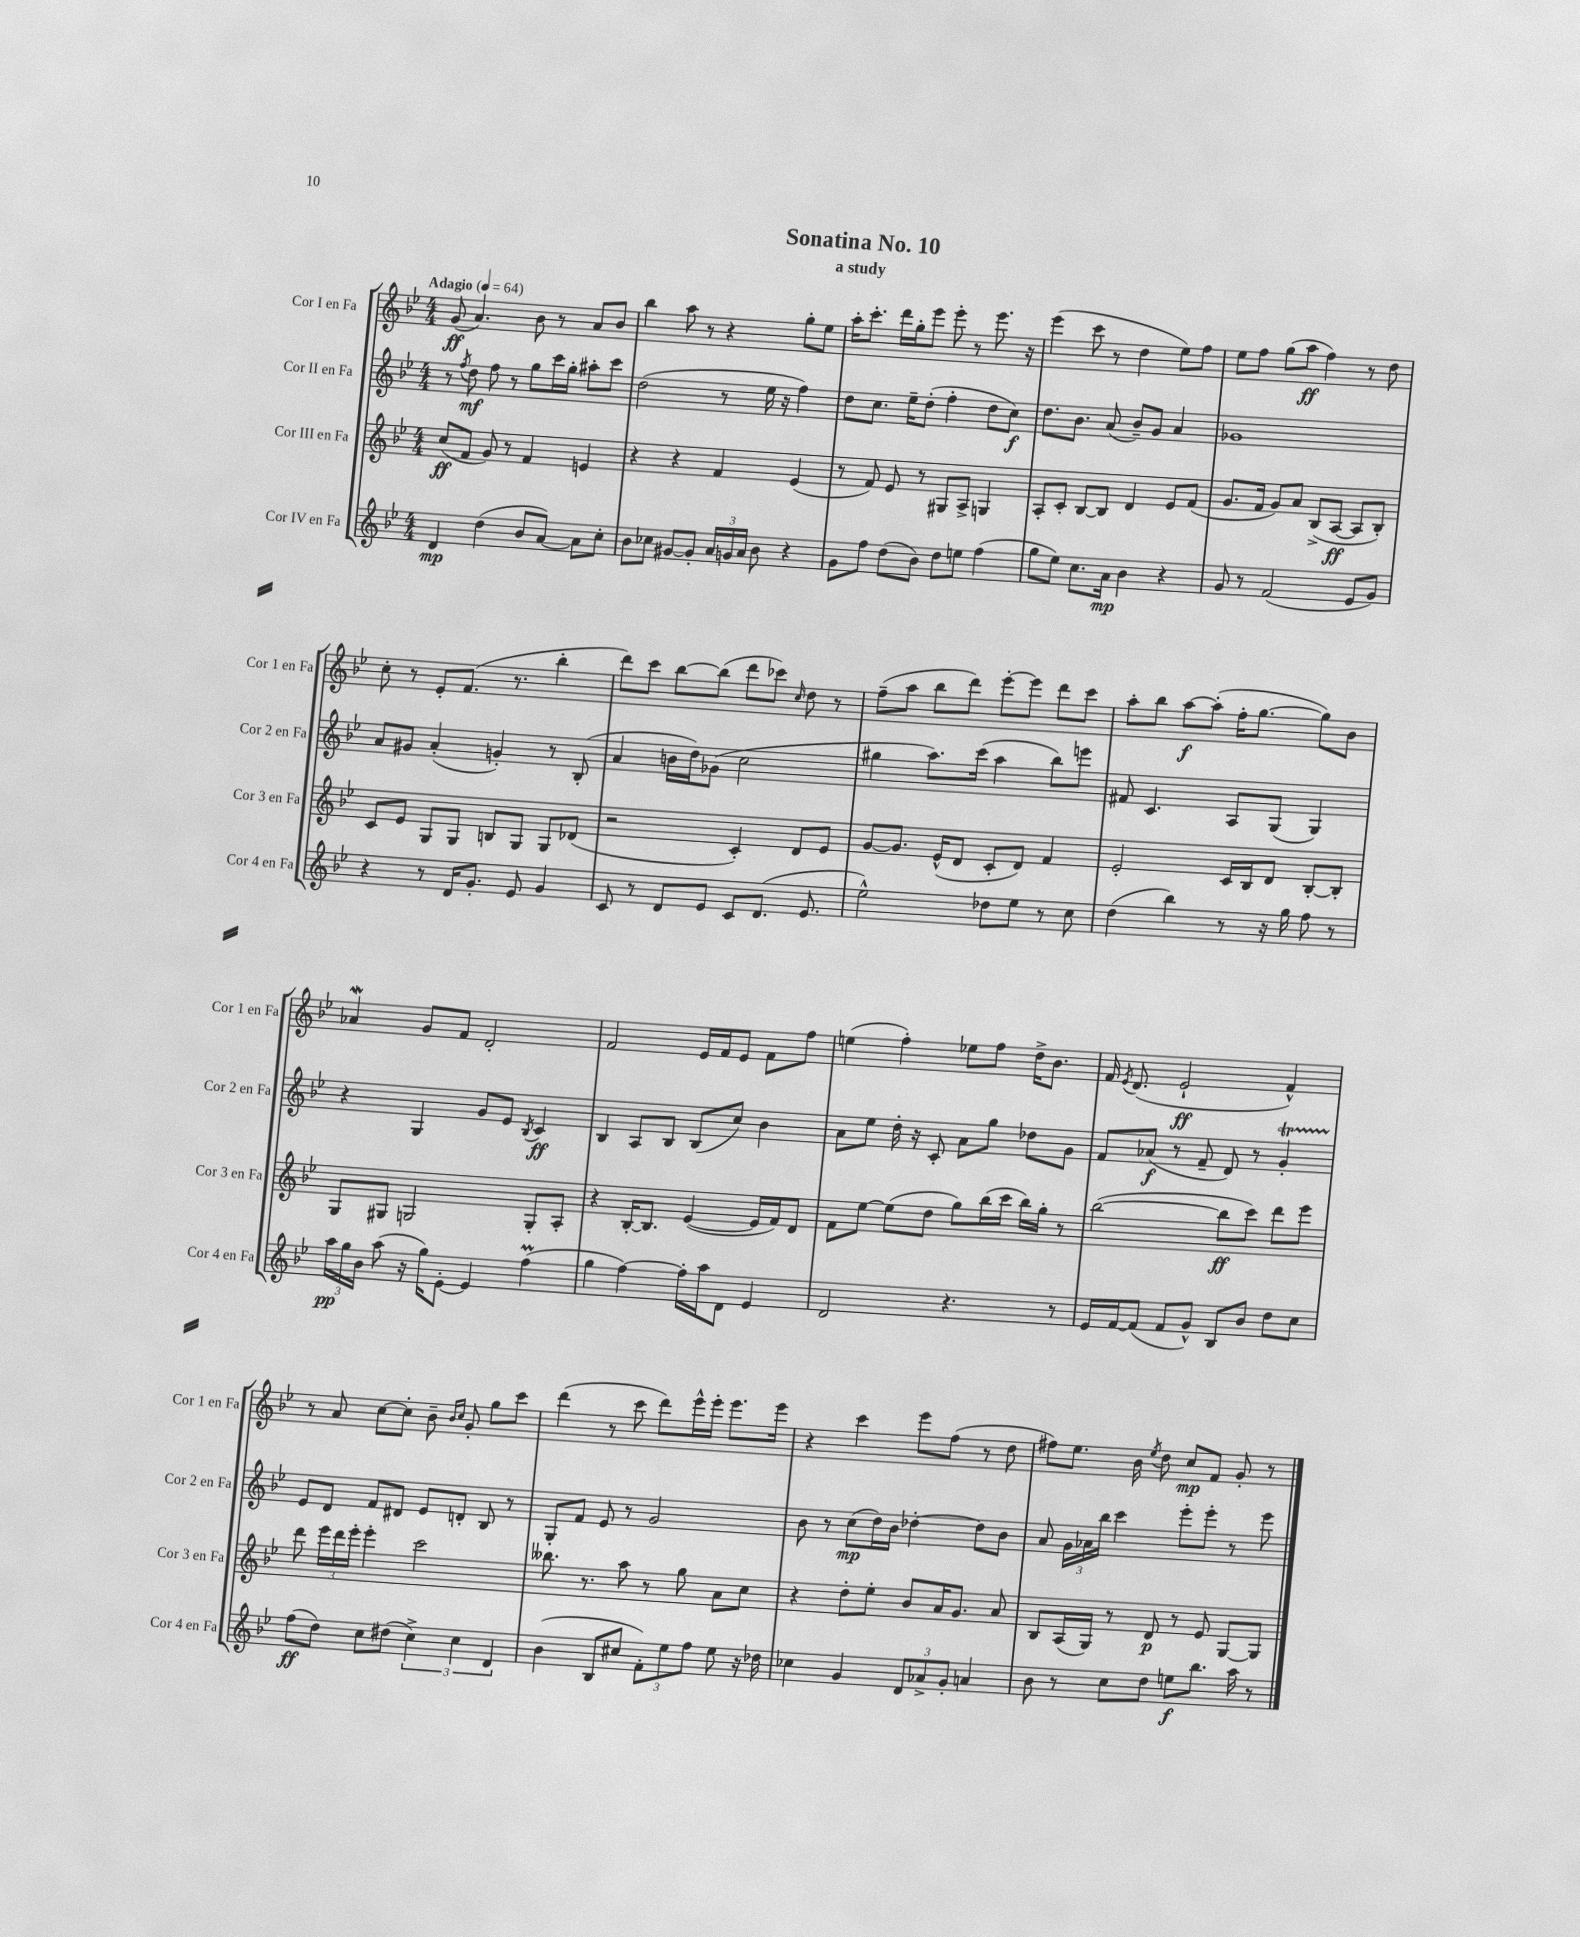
\header { title = "Sonatina No. 10" subtitle = "a study" }
<<
\new StaffGroup <<
\new Staff = "s0" \with { instrumentName = "Cor I en Fa" shortInstrumentName = "Cor 1 en Fa" } {
    \clef treble \key bes \major \numericTimeSignature \time 4/4 \tempo "Adagio" 4 = 64
    \autoBeamOff g'8\ff( a'4.) bes'8 r8 a'8[ bes'8] |
    bes''4 a''8 r8 r4 g''8[-. ees''8] |
    a''16[-. c'''8.]-. d'''16[ g''16-. ees'''8] ees'''8-. r8 ees'''8. r16 |
    ees'''4( c'''8 r8 d''4 ees''8[) f''8] |
    ees''8[ f''8] g''8[( a''8]\ff f''4) r8 d''8 |
    c''8-. r8 ees'8[-. f'8.]( r8. bes''4-. |
    d'''8[) c'''8] bes''8[~ bes''8]( d'''8[ ces'''8]) \grace { c''16 } d''8 r8 |
    f''8[--( a''8] bes''8[ d'''8]) ees'''8[~-. ees'''8] d'''8[ c'''8] |
    a''8[-. bes''8] a''8[~\f a''8]-.( f''16[-. g''8.]~ g''8[) bes'8] |
    aes'4\mordent g'8[ f'8] d'2-. |
    f'2 ees'16[ f'16 ees'8] f'8[ f''8] |
    e''4( f''4-.) ees''8[ f''8] d''16[-> bes'8.] |
    f'16 \acciaccatura { ees'8 } d'8.( ees'2-!\ff f'4-^) |
    r8 a'8 c''8[~ c''8]-. bes'8-- \grace { bes'16[ c''16] } g'8-. g''8[ c'''8] |
    d'''4( r8 c'''8 d'''8[) ees'''16-^ ees'''16]-. ees'''8.[ ees'''16] |
    r4 c'''4 ees'''8[ f''8]( r8 d''8 |
    fis''8[) ees''8.] bes'16 \acciaccatura { ees''8 } d''8 c''8[\mp f'8] g'8-. r8 \bar "|." |
}
\new Staff = "s1" \with { instrumentName = "Cor II en Fa" shortInstrumentName = "Cor 2 en Fa" } {
    \clef treble \key bes \major \numericTimeSignature \time 4/4
    \autoBeamOff r8 \acciaccatura { f''8 } d''8\mf f''8 r8 g''8[ c'''16 g''16]-. ais''8[-. c'''8] |
    d''2( r8 ees''16 r16 f''4) |
    d''8[ c''8.] ees''16[-- d''8]-.( f''4-. d''8[ c''8]\f) |
    d''8.[ bes'8.] a'8( bes'8[--) g'8] a'4 |
    ges'1 |
    a'8[ gis'8] a'4-.( g'4-.) r8 bes8-.( |
    a'4 b'16[ d''16) ges'8]( c''2 |
    gis''4 a''8.[) c'''16]( a''4 bes''8[) e'''8] |
    fis'8 c'4. a8[ g8]( g4) |
    r4 g4 g'8[ ees'8] \acciaccatura { bes8 } c'4\ff |
    bes4 a8[ bes8] bes8[( c''8]) bes'4 |
    a'8[ ees''8] d''16-. r16 c'8-. a'8[ g''8] des''8[ g'8] |
    f'8[ aes'8]\f( r8 f'8-- d'8) r8 g'4-.\startTrillSpan |
    ees'8[\stopTrillSpan d'8] f'8[ dis'8] ees'8[ d'8]-. bes8 r8 |
    g8[-. f'8] ees'8 r8 g'2 |
    bes'8 r8 c''8[\mp( d''16) bes'16] des''4~-. des''8[ bes'8] |
    a'8 \tuplet 3/2 { g'16[ aes'16 bes''16] } c'''4 ees'''8[-. ees'''8]-. r8 ees'''8 \bar "|." |
}
\new Staff = "s2" \with { instrumentName = "Cor III en Fa" shortInstrumentName = "Cor 3 en Fa" } {
    \clef treble \key bes \major \numericTimeSignature \time 4/4
    \autoBeamOff c''8[\ff( f'8] g'8) r8 f'4 e'4 |
    r4 r4 f'4 ees'4( |
    r8 f'8) ees'8 r8 gis8[ a8]-> g4 |
    a8[-. c'8]-. bes8[~ bes8] d'4 ees'8[ f'8]( |
    g'8.[ f'16] g'8[) a'8] bes8[->( a8]~\ff a8[ bes8]-.) |
    c'8[ ees'8] g8[ g8] b8[ g8] g8[ des'8]( |
    r2 c'4-.) d'8[ ees'8] |
    g'8[~ g'8.] ees'16[-^( d'8] c'8[-. d'8]) f'4 |
    ees'2-. c'16[ bes16 d'8] bes8[~-. bes8]-. |
    g8[ gis8] g2 g8[-. a8]-. |
    r4 bes16[~-. bes8.] ees'4~( ees'16[ f'16) d'8] |
    f'8[ ees''8]~ ees''8[( d''8] g''8[) bes''16( c'''16] bes''16[) g''16]-. r8 |
    bes''2~( bes''8[\ff c'''8]) d'''8[ ees'''8] |
    d'''8 \tuplet 3/2 { ees'''16[ d'''16 ees'''16]-. } ees'''4-. c'''2 |
    beses''8. r8. a''8 r8 g''8 a'8[ c''8] |
    r4 d''8[-. ees''8]-. bes'8[ a'16 g'8.] a'8 |
    bes8[ a16( g16]) r8 d'8\p r8 ees'8 g8[~ g8] \bar "|." |
}
\new Staff = "s3" \with { instrumentName = "Cor IV en Fa" shortInstrumentName = "Cor 4 en Fa" } {
    \clef treble \key bes \major \numericTimeSignature \time 4/4
    \autoBeamOff d'4\mp d''4( bes'8[ a'8]~) a'8[ c''8]-. |
    bes'8[ ces''8] gis'8[~ gis'8]-. \tuplet 3/2 { a'16[ g'16 a'16] } bes'8 r4 |
    g'8[ f''8] d''8[( bes'8]) d''8[ e''8] f''4( |
    g''8[ ees''8]) c''8.[ a'16]\mp bes'4 r4 |
    g'8 r8 f'2( ees'8[ g'8]) |
    r4 r8 d'16[ g'8.]-. ees'8 g'4 |
    c'8 r8 d'8[ ees'8] c'8[ d'8.]( ees'8. |
    ees''2-^) des''8[ ees''8] r8 c''8 |
    d''4( bes''4) r8 r16 g''16 f''8 r8 |
    \tuplet 3/2 { a''16[\pp g''16 bes'16] } a''8( r16 g''16[) ees'8]~-. ees'4 f''4\prall( |
    g''4 f''4~) f''16[-. a''16 d'8] ees'4 |
    d'2 r4. r8 |
    ees'16[ f'16~ f'8]( f'8[ g'8]-^) bes8[ bes'8] d''8[ c''8] |
    f''8[\ff( d''8]) c''8[ dis''8]( \tuplet 3/2 { c''4->) c''4 d'4 } |
    bes'4( bes8[ cis''8] \tuplet 3/2 { f'8[-.) ees''8 f''8] } ees''8 r16 des''16 |
    ces''4 g'4 \tuplet 3/2 { d'8[ aes'8-> g'8]-. } a'4 |
    bes'8 r8 c''8[ d''8] e''8[\f bes''8.] a''16 r8 \bar "|." |
}
>>
>>
\layout { \context { \Score \remove "Bar_number_engraver" } }
